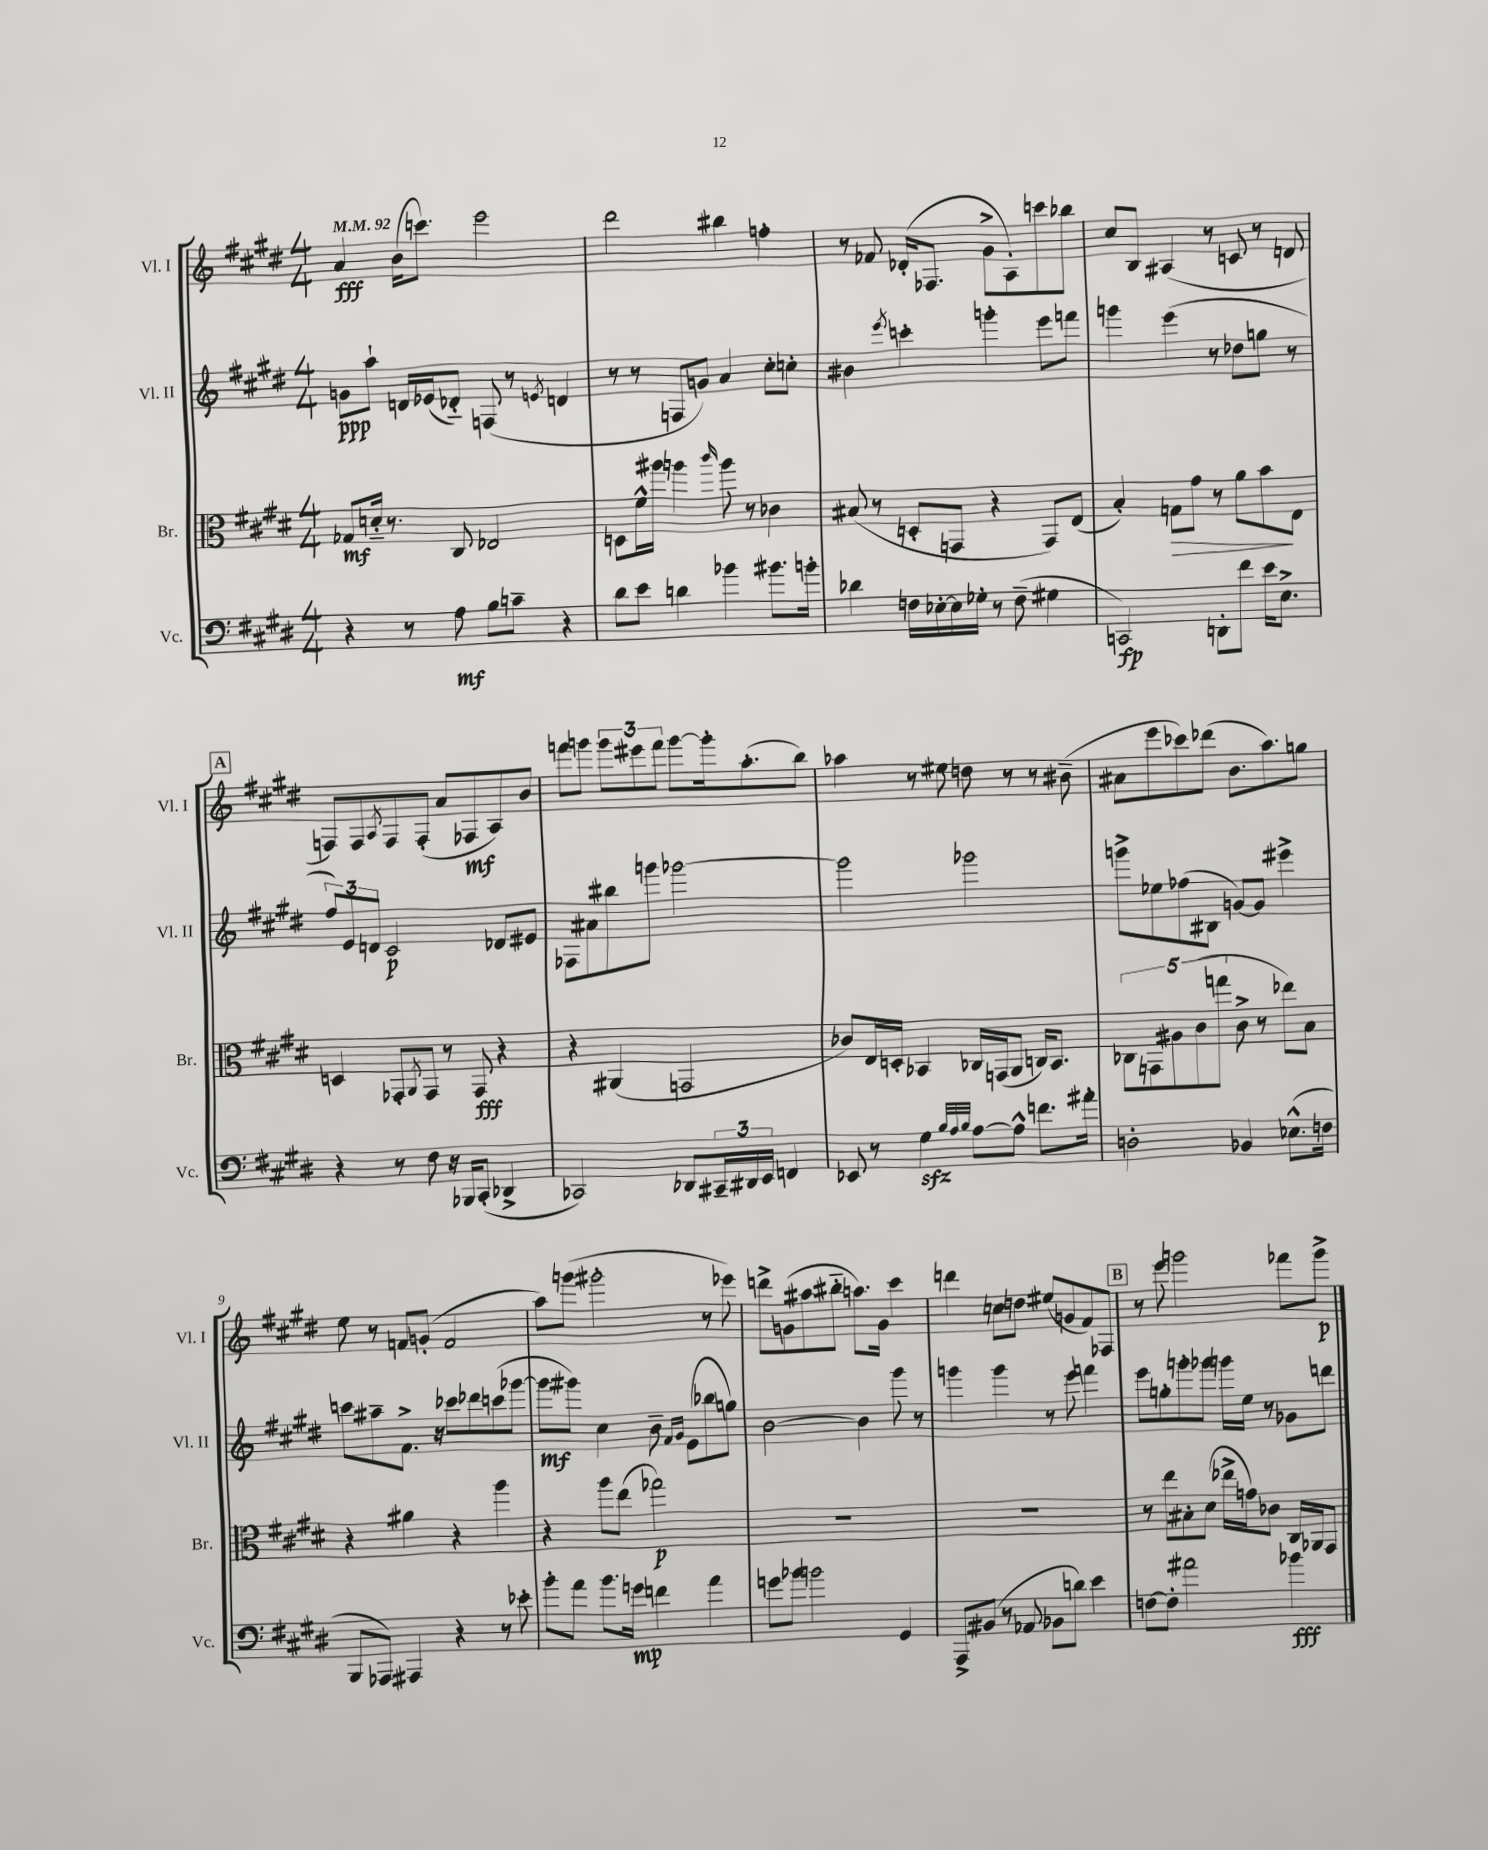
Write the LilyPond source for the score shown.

<<
\new StaffGroup <<
\new Staff = "s0" \with { instrumentName = "Vl. I" shortInstrumentName = "Vl. I" } {
    \clef treble \key e \major \numericTimeSignature \time 4/4 \tempo 4 = 92
    a'4\fff b'16( c'''8.) e'''2 |
    dis'''2 bis''4 f''4-. |
    r8 fes'8 des'16-.( fes8. gis'8-> a8-.) c'''8 bes''8 |
    cis''8 b8 ais4( r8 c'8 r8 d'8 |
    \mark \markup { \box "A" } f8) f8 \acciaccatura { a8 } f8 f8-.( a'8 fes8\mf a8) b'8 |
    f'''8 g'''8 \tuplet 3/2 { g'''8 eis'''8 f'''8 } g'''8~ g'''16-. a''8.-.( b''8) |
    aes''4 r8 eis''8 d''8 r8 r8 bis'8--( |
    ais'8 e'''8 ces'''8) des'''8( b'8. a''8.) g''8 |
    e''8 r8 f'8 g'8-.( f'2 |
    a''8) g'''8( gis'''2-. r8 ees'''8) |
    d'''8-> g'8( ais''8 bis''8-_ a''8.) g'16 cis'''4 |
    d'''4 c''8 d''8 eis''8( g'8 fis'8) fes8 |
    \mark \markup { \box "B" } r8 e'''8 g'''2 fes'''8 g'''8->\p \bar "|." |
}
\new Staff = "s1" \with { instrumentName = "Vl. II" shortInstrumentName = "Vl. II" } {
    \clef treble \key e \major \numericTimeSignature \time 4/4
    g'8\ppp a''8-! d'16 ees'16( des'8-_) f8( r8 \acciaccatura { e'8 } d'4 |
    r8 r8 f8 g'8) a'4 cis''8-. c''8-. |
    bis'4 \acciaccatura { e'''8 } c'''4-. g'''4-. e'''8 f'''8 |
    g'''4 e'''4( r8 des''8 g''8 r8 |
    \mark \markup { \box "A" } \tuplet 3/2 { fis''8) e'8 d'8 } cis'2\p des'8 eis'8 |
    fes8 ais'8 bis''8 g'''8 ges'''2~ |
    ges'''2 ges'''2 |
    g'''8-> ees''8 fes''8( bis8 g'8~) g'8 eis'''4-> |
    c'''8 ais''8-- fis'8.-> r16 ces'''8 des'''8 c'''8( ges'''8~ |
    ges'''8\mf gis'''8) cis''4 b'8-- \grace { fis'16 gis'16 } e'8( bes''8 g''8) |
    b'2~ b'4 gis'''8 r8 |
    g'''4 g'''4 r8 e'''8 f'''4 |
    \mark \markup { \box "B" } e'''8 g''8-. g'''8-. ges'''8 g'''16 e''16 r8 ges'8 d'''8 \bar "|." |
}
\new Staff = "s2" \with { instrumentName = "Br." shortInstrumentName = "Br." } {
    \clef alto \key e \major \numericTimeSignature \time 4/4
    ges8\mf d'16-_ r8. cis8 ees2 |
    d8 fis'16-^ ais''16 a''4 \grace { cis'''16 } a''8 r8 ces'4 |
    bis8( r8 d8-. g,8 r4 g,8) e8( |
    b4-.) g8\> gis'8 r8 a'8 b'8\! e8 |
    \mark \markup { \box "A" } d4 ges,8-. \acciaccatura { a,8 } ges,8 r8 ges,8\fff r4 |
    r4 ais,4( g,2 |
    ces'8) e16 d16-. bes,4 ces16 g,16( a,8 c16) bes,8. |
    \tuplet 5/4 { ces8 g,8 ais8 cis'8( g''8 } cis'8-> r8 ees''8) b8 |
    r4 ais'4 r4 a''4 |
    r4 a''8 e''8( ges''2\p) |
    R1 |
    R1 |
    \mark \markup { \box "B" } r8 e''8 bis8-. dis'8( ees''16-> g'16) ces'8 cis16 aes,16 gis,8 \bar "|." |
}
\new Staff = "s3" \with { instrumentName = "Vc." shortInstrumentName = "Vc." } {
    \clef bass \key e \major \numericTimeSignature \time 4/4
    r4 r8 a8\mf b8 c'8-- r4 |
    dis'8 e'8 d'4 bes'4 bis'8. b'16-. |
    des'4 f16 ees16~-. ees16 ges16-. r8 f8--( gis4 |
    c,2\fp) d,8-. fis'8 e'16 e8.-> |
    \mark \markup { \box "A" } r4 r8 fis8 r16 bes,,16 cis,8-.( des,4-> |
    ces,2) des,8 \tuplet 3/2 { cis,16-- dis,16 e,16 } f,4 |
    ees,8 r8 gis4\sfz \grace { b32 a32 b32 } a8~ a8-^ f'8. ais'16-. |
    d2-. bes,4 ees8.-^( f16 |
    b,,8 aes,,8) ais,,4 r4 r8 ees'8-. |
    b'8-. a'8 b'8. g'16\mp f'4 a'4 |
    g'8 bes'8 b'2 gis,4 |
    a,,8-> bis,8( r8 aes,8 bes,8 d'8) e'4 |
    \mark \markup { \box "B" } f8~ f8-. ais'2 bes'4\fff \bar "|." |
}
>>
>>
